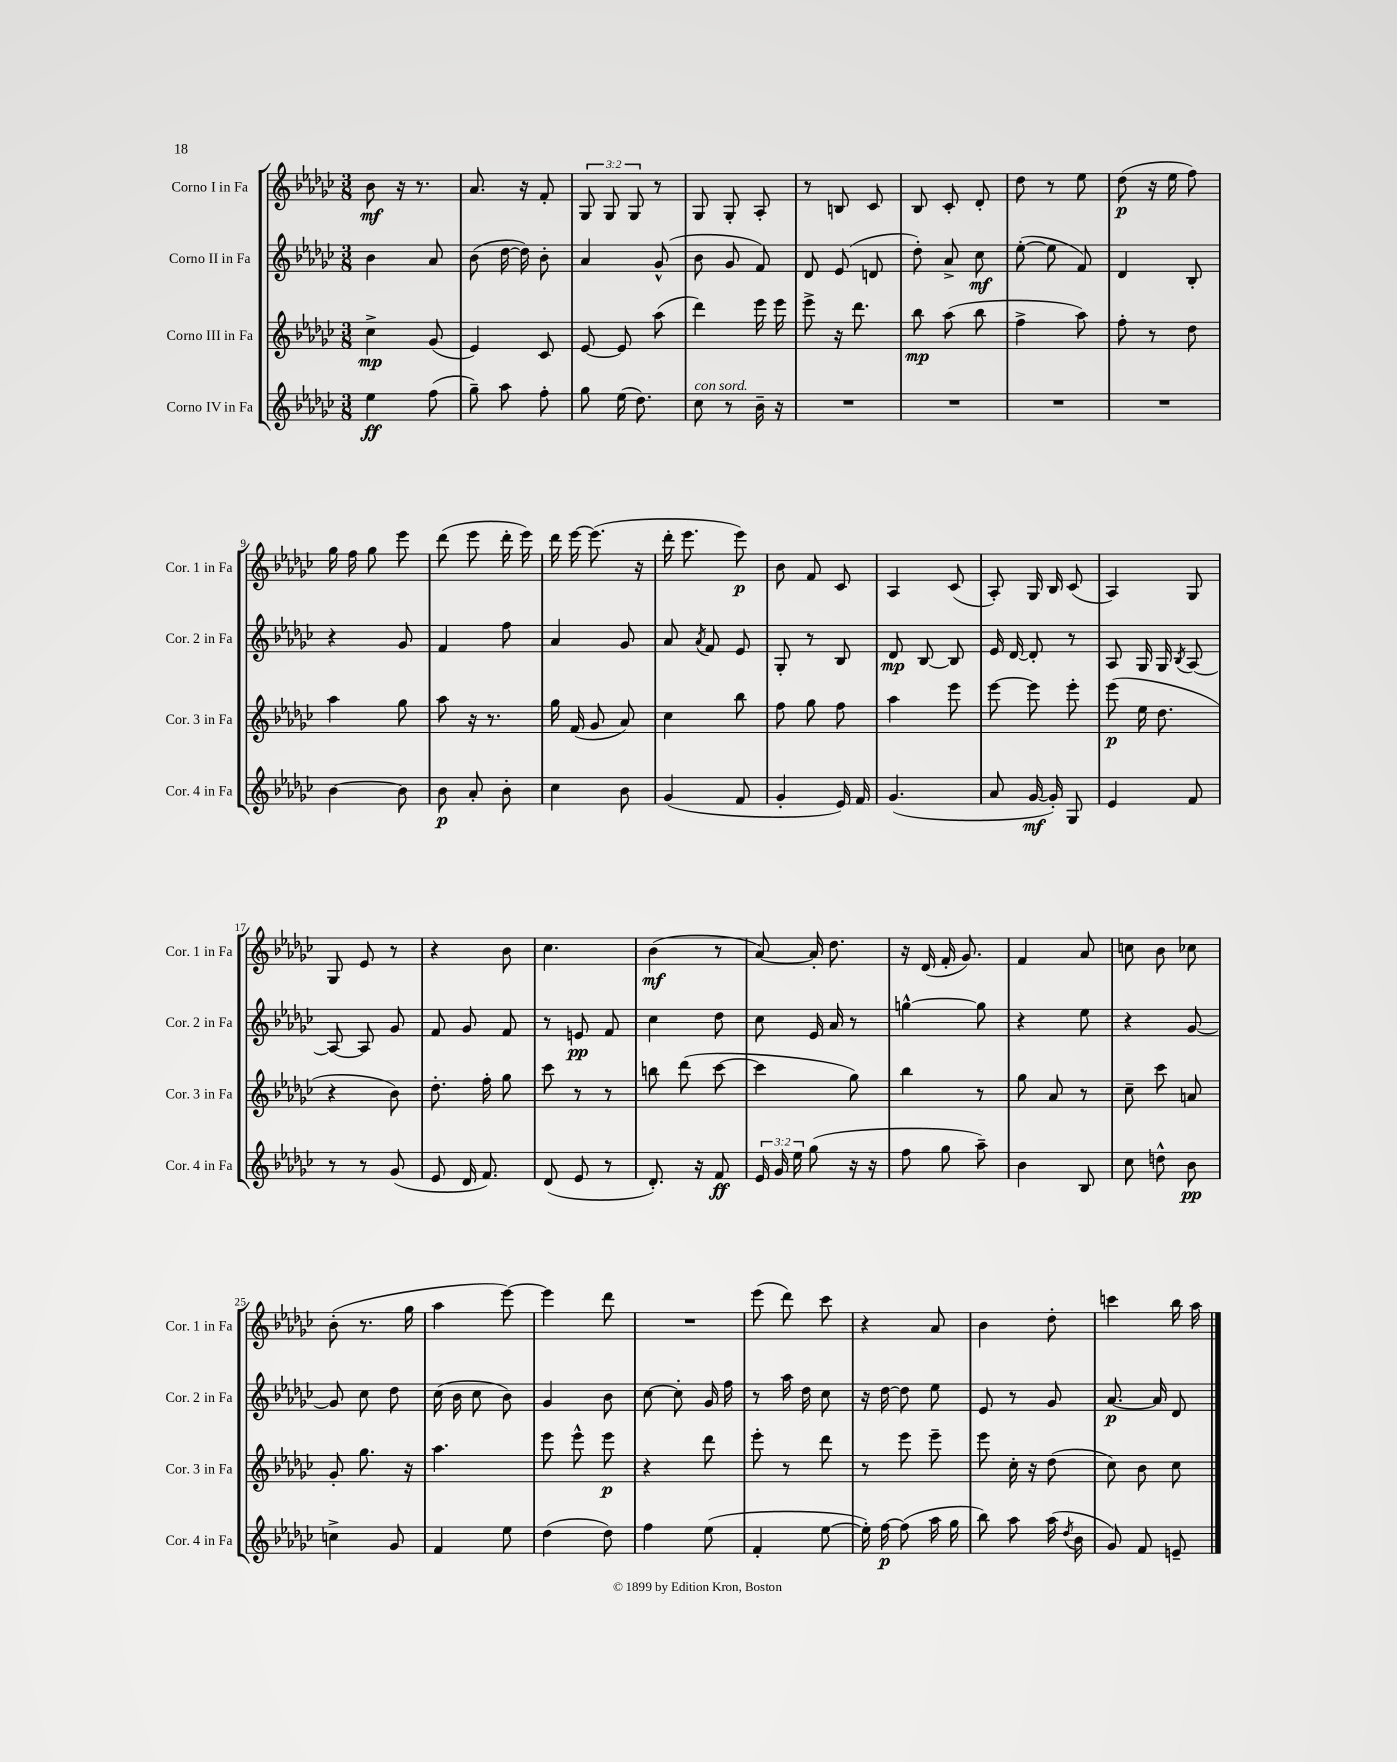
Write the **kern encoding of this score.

**kern	**kern	**kern	**kern
*staff4	*staff3	*staff2	*staff1
*clefG2	*clefG2	*clefG2	*clefG2
*k[b-e-a-d-g-c-]	*k[b-e-a-d-g-c-]	*k[b-e-a-d-g-c-]	*k[b-e-a-d-g-c-]
*M3/8	*M3/8	*M3/8	*M3/8
4ee-	4cc-^	4b-	8b-
.	.	.	16r
.	.	.	8.r
(8ff	(8g-	8a-	.
=	=	=	=
8gg-~)	4e-)	(8b-	8.a-
8aa-	.	[16dd-	.
.	.	16dd-])	16r
8ff'	8c-	8b-'	8f'
=	=	=	=
8gg-	[8e-	4a-	12G-
.	.	.	12G-
(16ee-	8e-]	.	.
.	.	.	12G-
8.dd-)	.	.	.
.	(8aa-	(8g-^^	8r
=	=	=	=
8cc-	4ddd-)	8b-	8G-
8r	.	8g-	8G-'
16b-~	16eee-	8f)	8A-'
16r	16eee-	.	.
=	=	=	=
4.r	8eee-^	8d-	8r
.	16r	(8e-	8B
.	8.ddd-	.	.
.	.	8d	8c-
=	=	=	=
4.r	8bb-	8dd-')	8B-
.	(8aa-	8a-^	8c-'
.	8bb-	8cc-	8d-'
=	=	=	=
4.r	4ff^	([8ee-'	8dd-
.	.	8ee-]	8r
.	8aa-)	8f)	8ee-
=	=	=	=
4.r	8ff'	4d-	(8dd-
.	8r	.	16r
.	.	.	16ee-
.	8dd-	8B-'	8ff)
=	=	=	=
[4b-	4aa-	4r	16gg-
.	.	.	16ff
.	.	.	8gg-
8b-]	8gg-	8g-	8eee-
=	=	=	=
8b-	8aa-	4f	(8ddd-
8a-'	16r	.	8eee-
.	8.r	.	.
8b-'	.	8ff	16ddd-'
.	.	.	16eee-)
=	=	=	=
4cc-	16gg-	4a-	16ddd-
.	(16f	.	[16eee-
.	8g-	.	(8.eee-]
8b-	8a-)	8g-	.
.	.	.	16r
=	=	=	=
(4g-	4cc-	8a-	16ddd-'
.	.	.	8.eee-
.	.	8qa-	.
.	.	8f	.
8f	8bb-	8e-	8eee-)
=	=	=	=
4g-'	8ff	8G-'	8b-
.	8gg-	8r	8f
16e-)	8ff	8B-	8c-
16f	.	.	.
=	=	=	=
(4.g-	4aa-	8d-	4A-
.	.	[8B-	.
.	8eee-	8B-]	(8c-
=	=	=	=
8a-	[8eee-	16e-	8A-')
.	.	[16d-	.
[16g-	8eee-]	8d-']	16G-
16g-'])	.	.	16B-
8G-	8eee-'	8r	(8c-
=	=	=	=
4e-	(8eee-	8A-	4A-)
.	16ee-	16G-	.
.	8.dd-	16G-	.
.	.	8qB-	.
8f	.	[8A-	8G-
=	=	=	=
8r	4r	8A-_	8G-
8r	.	8A-]	8e-
(8g-	8b-)	8g-	8r
=	=	=	=
8e-	8.dd-'	8f	4r
16d-	.	8g-	.
8.f)	16ff'	.	.
.	8gg-	8f	8b-
=	=	=	=
(8d-	8ccc-	8r	4.cc-
8e-	8r	8e	.
8r	8r	8f	.
=	=	=	=
8.d-')	8bb	4cc-	(4b-
.	(8ddd-	.	.
16r	.	.	.
8f	[8ccc-	8dd-	8r
=	=	=	=
24e-	4ccc-]	8cc-	[8a-)
24g-	.	.	.
24ee-	.	.	.
(8gg-	.	16e-	16a-']
.	.	16a-	8.dd-
16r	8gg-)	8r	.
16r	.	.	.
=	=	=	=
8ff	4bb-	[4gg^^	16r
.	.	.	(16d-
8gg-	.	.	16f'
.	.	.	8.g-)
8aa-~)	8r	8gg]	.
=	=	=	=
4b-	8gg-	4r	4f
.	8a-	.	.
8B-	8r	8ee-	8a-
=	=	=	=
8cc-	8cc-~	4r	8cc
8dd^^	8ccc-	.	8b-
8b-	8a	[8g-	8cc-
=	=	=	=
4cc^	8g-'	8g-]	(8b-'
.	8.gg-	8cc-	8.r
8g-	.	8dd-	.
.	16r	.	16gg-
=	=	=	=
4f	4.aa-	(16cc-	4aa-
.	.	16b-	.
.	.	8cc-	.
8ee-	.	8b-)	[8eee-)
=	=	=	=
(4dd-	8eee-	4g-	4eee-]
.	8eee-^^	.	.
8dd-)	8eee-	8b-	8ddd-
=	=	=	=
4ff	4r	[8cc-	4.r
.	.	8cc-']	.
(8ee-	8ddd-	16g-	.
.	.	16ff	.
=	=	=	=
4f'	8eee-'	8r	(8eee-
.	8r	16aa-	8ddd-)
.	.	16dd-	.
[8ee-	8ddd-	8cc-	8ccc-
=	=	=	=
16ee-'])	8r	16r	4r
[16ff	.	[16dd-	.
(8ff]	8eee-	8dd-]	.
16aa-	8eee-~	8ee-	8a-
16gg-	.	.	.
=	=	=	=
8bb-)	8eee-	8e-	4b-
8aa-	16cc-'	8r	.
.	16r	.	.
(16aa-	(8dd-	8g-	8dd-'
8qdd-	.	.	.
16b-	.	.	.
=	=	=	=
8g-)	8cc-)	[8.a-	4ccc
8f	8b-	.	.
.	.	16a-]	.
8e~	8cc-	8d-	16bb-
.	.	.	16aa-
==	==	==	==
*-	*-	*-	*-
